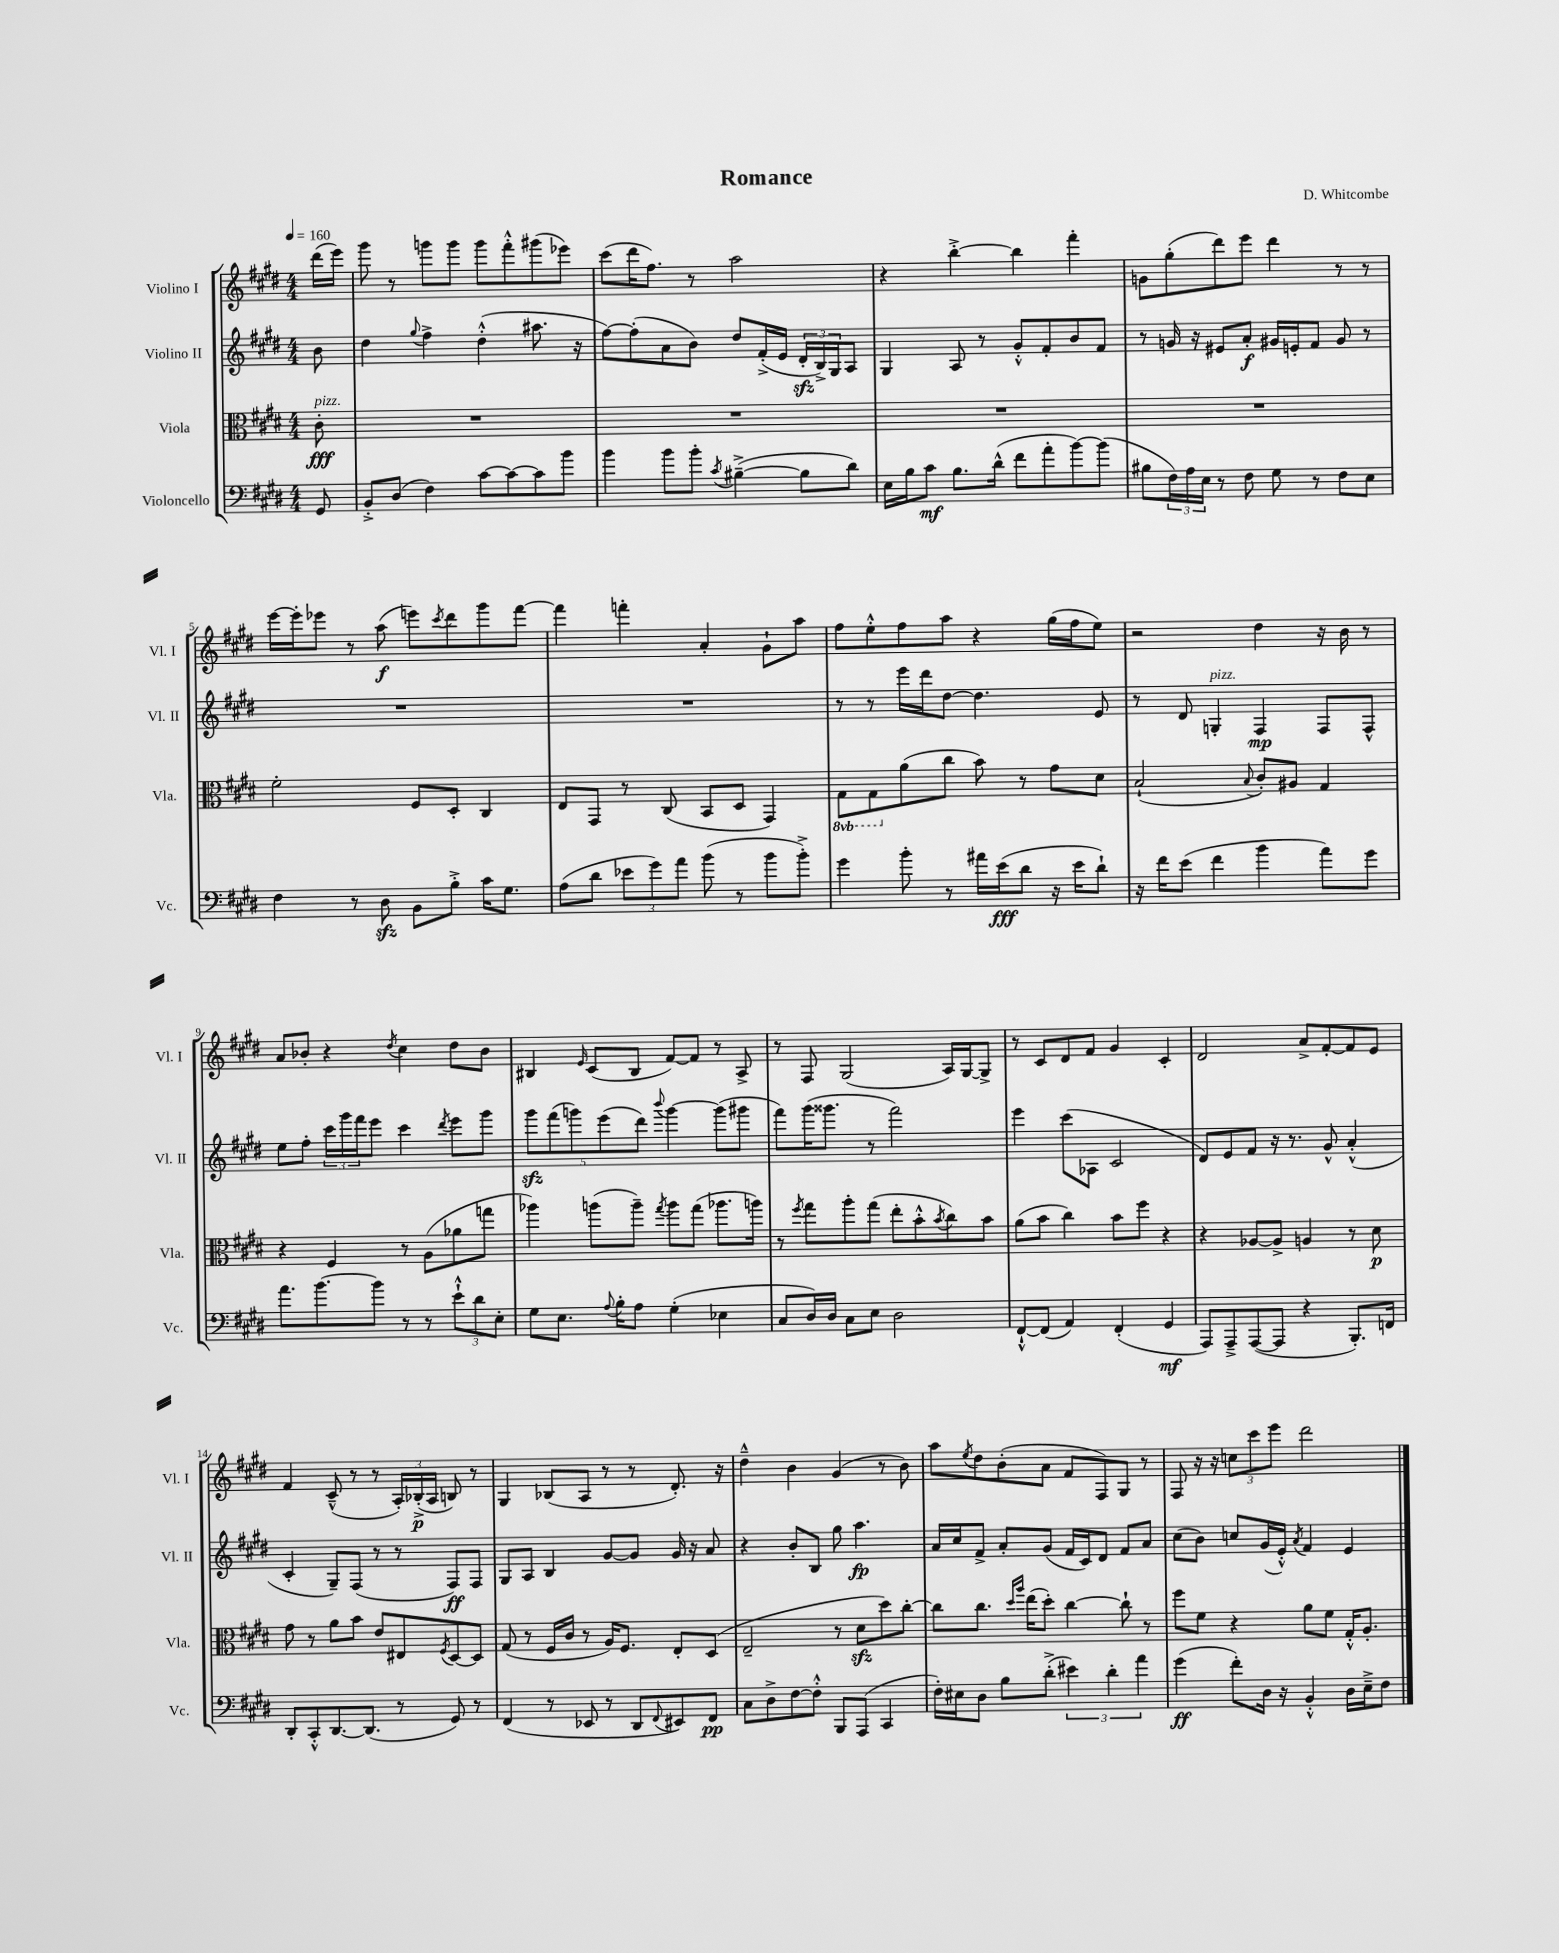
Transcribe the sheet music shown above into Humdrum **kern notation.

**kern	**kern	**kern	**kern
*staff4	*staff3	*staff2	*staff1
*clefF4	*clefC3	*clefG2	*clefG2
*k[f#c#g#d#]	*k[f#c#g#d#]	*k[f#c#g#d#]	*k[f#c#g#d#]
*M4/4	*M4/4	*M4/4	*M4/4
*MM160	*MM160	*MM160	*MM160
8GG#/	8c#'\	8b\	(16ddd#\LL
.	.	.	16eee\JJ)
=	=	=	=
8BB'^/L	1r	4dd#\	8ggg#\
(8D#/J	.	.	8r
.	.	8qqgg#/	.
4F#\)	.	4ff#^\	8ggg\L
.	.	.	8ggg\J
[8c#\L	.	(4dd#'^^\	8ggg\L
8c#\_	.	.	8fff#'^^\
8c#\]	.	8.aa#\	(8ggg#\
8b\J	.	.	8eee-\J)
.	.	16r	.
=	=	=	=
4b\	1r	[8ff#\L)	(8ccc#\L
.	.	(8ff#'\]	16ddd#\K
.	.	.	8.ff#\J)
8b\L	.	8a\	.
8b'\J	.	8b\J)	8r
8qc#/	.	.	.
([4B#~^\	.	8dd#/L	2aa\
.	.	(16f#'^/L	.
.	.	16e/JJ	.
8B#\]L	.	24d#'/LL	.
.	.	24B^/)	.
.	.	24G#/J	.
8d#\J)	.	8A/J	.
=	=	=	=
16E\LL	1r	4G#/	4r
16B\J	.	.	.
8c#\J	.	.	.
8.B\L	.	8A/	[4bb'^\
.	.	8r	.
(16d#^^\Jk	.	.	.
8f#\L	.	8g#'^^/L	4bb\]
8a'\	.	8f#'/	.
[8b\)	.	8b/	4fff#'\
(8b\]J	.	8f#/J	.
=	=	=	=
8B#\L	1r	8r	8g\L
24F#\L)	.	16g/	(8gg#'\
24A\	.	.	.
.	.	16r	.
24E\JJ	.	.	.
8r	.	8e#/L	8ddd#\)
8F#\	.	8a'/J	8eee\J
8G#\	.	16g#/LL	4ddd#\
.	.	16e'/J	.
8r	.	8f#/J	.
8F#\L	.	8g#/	8r
8E\J	.	8r	8r
=	=	=	=
4F#\	2f#'\	1r	[16eee\LL
.	.	.	16eee'\]J
.	.	.	8eee-\J
8r	.	.	8r
8D#\	.	.	(8aa\
8BB\L	8F#/L	.	8eee\L)
.	.	.	8qccc#/
8B'^\J	8D#'/J	.	8ddd#\
16c#\LK	4C#/	.	8ggg#\
8.G#\J	.	.	.
.	.	.	[8fff#\J
=	=	=	=
(8A\L	8E/L	1r	4fff#\]
8d#\J	8GG#/J	.	.
12e-\L	8r	.	4fff'\
12g#\)	.	.	.
.	(8C#/	.	.
12a\J	.	.	.
(8b\	8BB/L	.	4a'/
8r	8D#/J	.	.
8b\L	4GG#/)	.	8g#`\L
8b'^\J)	.	.	8aa\J
=	=	=	=
4g#\	8GG#\L	8r	8ff#\L
.	8GG#\	8r	8ee'^^\
8b'\	(8a\	16eee\LL	8ff#\
.	.	16ddd#\J	.
8r	8cc#\J	[8dd#\J	8aa\J
16a#\LL	8b\)	4.dd#\]	4r
(16e\J	.	.	.
8d#\J	8r	.	.
16r	8g#\L	.	(16gg#\LL
16e\LK	.	.	16ff#\J
8d#`\J)	8d#\J	8e/	8ee\J)
=	=	=	=
16r	(2B`/	8r	2r
16f#\LK	.	.	.
(8e\J	.	8d#/	.
4f#\	.	4G'/	.
.	8qqB/	.	.
4b\	8c#'/L)	4F#/	4dd#\
.	8A#/J	.	.
8a\L)	4G#/	8F#/L	16r
.	.	.	16b\
8g#\J	.	8F#^^/J	8r
=	=	=	=
8.a\L	4r	8ee\L	8a/L
.	.	8ff#'\J	8b-'/J
[8.b\	.	.	.
.	4F#/	24ccc#\LL	4r
.	.	24ggg#\	.
.	.	24fff#\J	.
8b\]J	.	8eee\J	.
.	.	.	8qdd#/
8r	8r	4ccc#\	4cc#\
8r	(8A\L	.	.
.	.	8qddd#/	.
12e`^^\L	8a-\	8eee\L	8dd#\L
12d#\	.	.	.
.	8gg\J	8ggg#\J	8b-\J
12E'\J	.	.	.
=	=	=	=
8G#\L	4aa-\)	10ggg#\L	4B#/
.	.	(10fff#\	.
8.E\J	.	.	.
.	.	10ggg\)	.
.	.	.	16qqe/
.	(8aa\L	.	(8c#/L
.	.	(10eee\	.
8qqA/	.	.	.
16B'\LK	.	.	.
8A\J	8aa~\J)	.	8B#/J
.	.	10ddd#\J)	.
.	8qgg#/	8qqbbb/	.
(4G#'\	8aa\L	[4ggg\	[8f#/L)
.	(8gg#\J	.	8f#/]J
4E-\	8.aa-\L	(8ggg\]L	8r
.	.	8ggg#\J	8A^/
.	16aa\Jk)	.	.
=	=	=	=
8C#/L	8r	8fff#\L)	8r
.	8qff#/	.	.
16D#/L)	8gg#\L	(16ggg#\K	8F#/
16D#/JJ	.	8.ggg##\J	.
8C#\L	8aa'\	.	(2G#/
8E\J	(8gg#\J	8r	.
2D#\	8ee'\L	2fff#\)	.
.	8b'^^\	.	.
.	8qb/	.	.
.	8cc#\)	.	16A/LL)
.	.	.	[16G#/J
.	8b\J	.	8G#^/]J
=	=	=	=
[8FF#`^^/L	(8a\L	4eee\	8r
(8FF#/]J	8b\J	.	8c#/L
4AA/)	4cc#\)	(8ccc#\L	8d#/
.	.	8A-\J	8f#/J
(4FF#'/	8b\L	2c#/	4g#/
.	8ff#\J	.	.
4GG#/	4r	.	4c#'/
=	=	=	=
8AAA/L)	4r	8d#/L)	2d#/
8AAA~^/	.	8e/	.
([8AAA/	[8A-/L	8f#/J	.
8AAA/]J	8A-^/]J	16r	.
.	.	8.r	.
4r	4A/	.	8a^/L
.	.	8g#^^/	[8f#'/
8.BBB'/L)	8r	(4a'^^/	8f#/]
.	8d#\	.	8e/J
16FF/Jk	.	.	.
=	=	=	=
8DD#'/L	8g#\	4c#'/	4f#/
8CC#'^^/	8r	.	.
[8.DD#/	8a\L	8G#~/L)	(8c#~^^/
.	8b\J	(8F#/J	8r
(8.DD#/]J	.	.	.
.	8e/L	8r	8r
8r	8E#/	8r	24A'/LL)
.	.	.	(24B-'^/
.	.	.	24A/JJ
.	8qF#/	.	.
8GG#/)	[8D#/	8F#/L)	8B/)
8r	8D#/]J	8F#/J	8r
=	=	=	=
(4FF#/	(8G#/	8G#/L	4G#/
.	8r	8A/J	.
8r	16F#/LL	4B/	(8B-/L
.	16c#/JJ	.	.
8EE-/	8r	.	8A/J
8r	16A/LK)	[8g#/L	8r
.	8.F#/J	.	.
8DD#/L	.	8g#/]J	8r
8qqFF#/	.	.	.
8EE#/)	8E'/L	16g#/	8.d#'/)
.	.	16r	.
8FF#/J	(8D#/J	8a/	.
.	.	.	16r
=	=	=	=
8C#\L	2E~/	4r	4dd#~^^\
8D#^\	.	.	.
[8F#\	.	8b'/L	4b\
8F#'^^\]J	.	8B/J	.
8BBB/L	8r	8gg#\	(4g#/
(8AAA/J	8d#\L	4.aa\	.
4CC#/	8dd#\)	.	8r
.	[8cc#'\J	.	8b\)
=	=	=	=
16F#'\LL)	8cc#\]L	16a/LL	8aa\L
16E#\J	.	16cc#/J	.
.	.	.	8qee/
8D#\J	8.cc#\J	8f#^/J	8dd#\
8B\L	.	8a'/L	(8b'\
.	16qqdd#/LL	.	.
.	16qqaa/JJ	.	.
.	(16ee\LK	.	.
(8d#'^\J	8dd#'\J)	(8g#/J	8a\J
6e#\)	[4cc#\	16f#/LL	8f#/L
.	.	16c#/J)	.
.	.	8d#/J	8F#/)
6d#'\	.	.	.
.	8cc#`\]	8f#/L	8G#/J
6a\	.	.	.
.	8r	8a/J	8r
=	=	=	=
(4g#\	8ff#\L	(8cc#\L	8F#/
.	8f#\J	8b\J)	16r
.	.	.	16r
8f#'\L)	4r	8cc/L	12cc\L
.	.	.	12ccc#\
16D#\Jk	.	(16g#/L	.
.	.	.	12eee\J
16r	.	16e'^^/JJ)	.
.	.	8qa/	.
4BB'^^/	8a\L	4f#/	2ddd#\
.	8f#\J	.	.
16D#\LL	16G#'^^/LK	4e/	.
16E~^\J	8.A'/J	.	.
8F#\J	.	.	.
==	==	==	==
*-	*-	*-	*-
